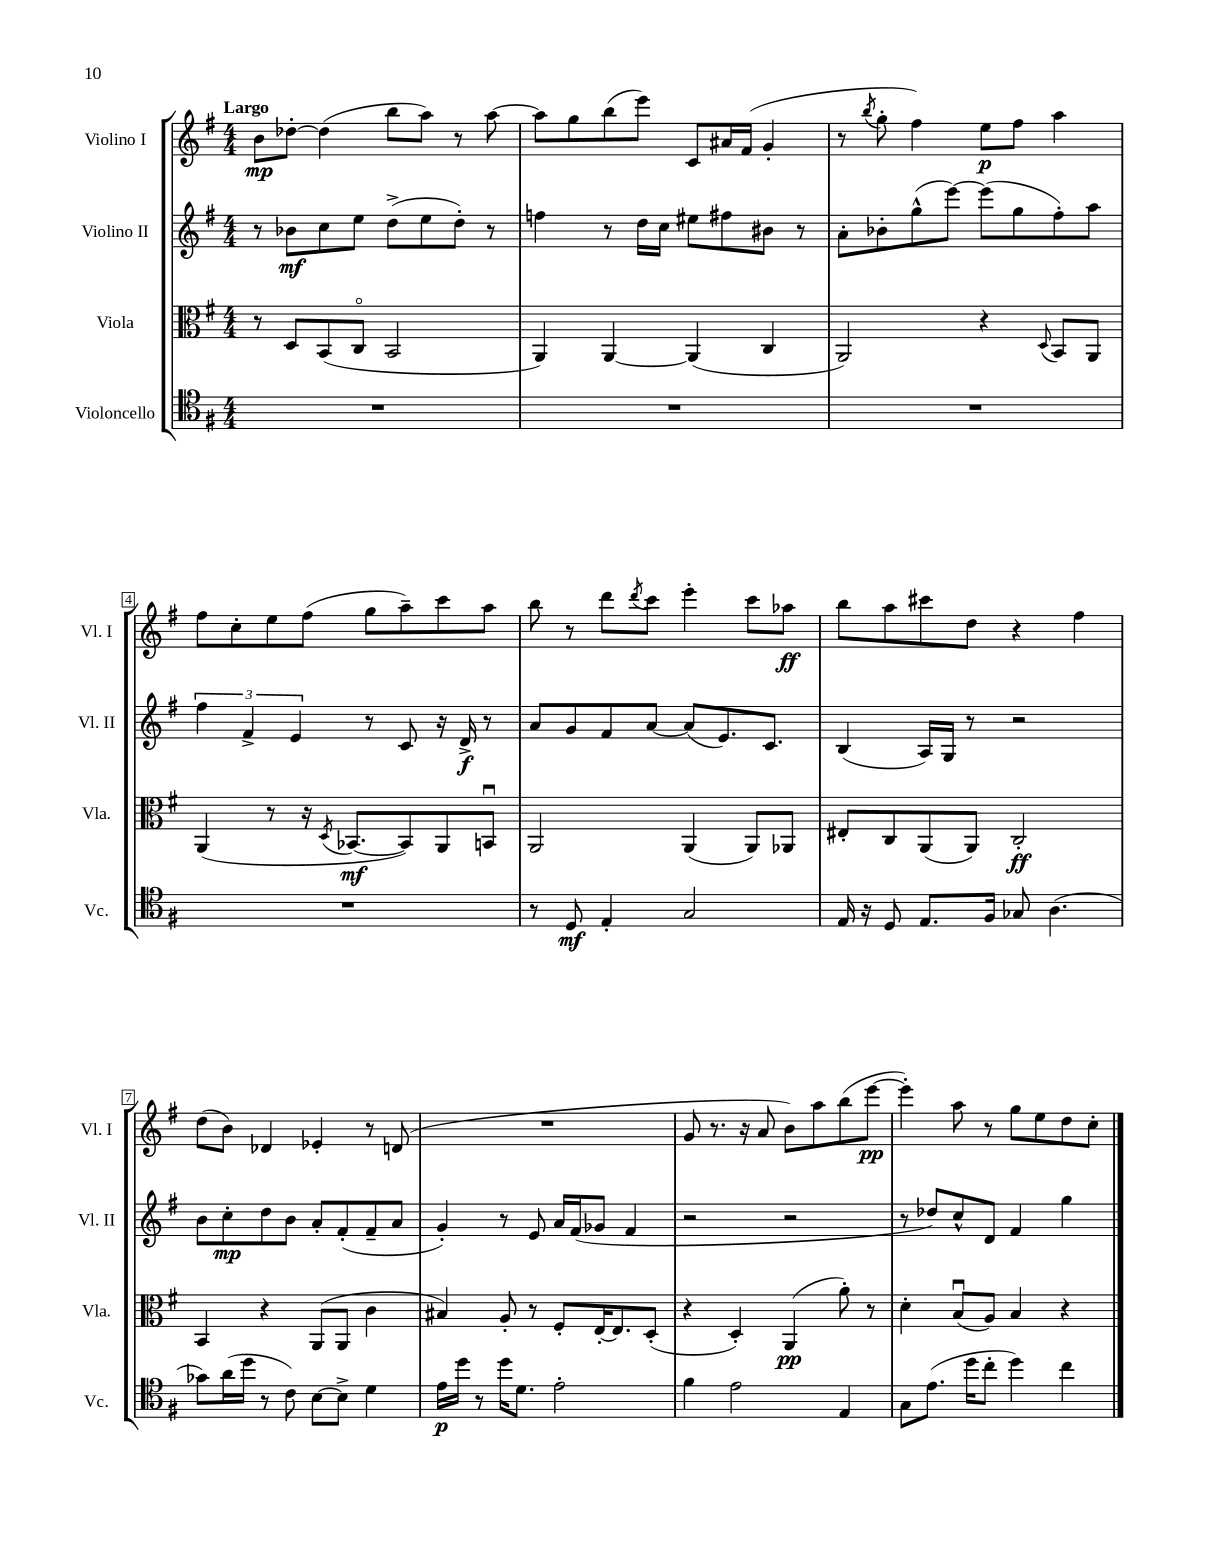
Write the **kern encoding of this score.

**kern	**kern	**kern	**kern
*staff4	*staff3	*staff2	*staff1
*clefC4	*clefC3	*clefG2	*clefG2
*k[f#]	*k[f#]	*k[f#]	*k[f#]
*M4/4	*M4/4	*M4/4	*M4/4
1r	8r	8r	8b\L
.	8D/L	8b-\L	[8dd-'\J
.	(8BB/	8cc\	(4dd-\]
.	8Co/J	8ee\J	.
.	2BB/	(8dd^\L	8bb\L
.	.	8ee\	8aa\J)
.	.	8dd'\J)	8r
.	.	8r	[8aa\
=	=	=	=
1r	4AA/)	4ff\	8aa\]L
.	.	.	8gg\
.	[4AA/	8r	(8bb\
.	.	16dd\LL	8eee\J)
.	.	16cc\JJ	.
.	(4AA/]	8ee#\L	8c/L
.	.	8ff#\	16a#/L
.	.	.	(16f#/JJ
.	4C/	8b#\J	4g'/
.	.	8r	.
=	=	=	=
1r	2AA/)	8a'\L	8r
.	.	.	8qbb/
.	.	8b-'\	8gg'\
.	.	(8gg^^\	4ff#\)
.	.	[8eee\J)	.
.	4r	(8eee\]L	8ee\L
.	.	8gg\	8ff#\J
.	8qqD/	.	.
.	8BB/L	8ff#'\)	4aa\
.	8AA/J	8aa\J	.
=	=	=	=
1r	(4AA/	6ff#\	8ff#\L
.	.	.	8cc'\
.	.	6f#^/	.
.	8r	.	8ee\
.	.	6e/	.
.	16r	.	(8ff#\J
.	8qD/	.	.
.	[8.BB-/L	.	.
.	.	8r	8gg\L
.	8BB-/])	8c/	8aa~\)
.	8AA/	16r	8ccc\
.	.	16d^/	.
.	8BBu/J	8r	8aa\J
=	=	=	=
8r	2AA/	8a/L	8bb\
8D/	.	8g/	8r
4E'/	.	8f#/	8ddd\L
.	.	.	8qddd/
.	.	[8a/J	8ccc\J
2G/	(4AA/	(8a/]L	4eee'\
.	.	8.e/)	.
.	8AA/L)	.	8ccc\L
.	.	8.c/J	.
.	8AA-/J	.	8aa-\J
=	=	=	=
16E/	8E#'/L	(4B/	8bb\L
16r	.	.	.
8D/	8C/	.	8aa\
8.E/L	(8AA/	16A/LL)	8ccc#\
.	.	16G/JJ	.
.	8AA/J)	8r	8dd\J
16F#/Jk	.	.	.
8G-/	2C'/	2r	4r
(4.A\	.	.	.
.	.	.	4ff#\
=	=	=	=
8g-\L)	4BB/	8b\L	(8dd\L
(16a\L	.	8cc'\	8b\J)
16dd\JJ	.	.	.
8r	4r	8dd\	4d-/
8c\)	.	8b\J	.
[8B\L	(8AA/L	8a'/L	4e-'/
8B^\]J	8AA/J	(8f#'/	.
4d\	4c\	8f#~/	8r
.	.	8a/J	(8d/
=	=	=	=
16e\LL	4B#/)	4g'/)	1r
16dd\JJ	.	.	.
8r	.	.	.
16dd\LK	8A'/	8r	.
8.d\J	.	.	.
.	8r	8e/	.
2e'\	8F#'/L	16a/LL	.
.	.	(16f#/J	.
.	[16E'/K	8g-/J	.
.	8.E/]	.	.
.	.	4f#/	.
.	(8D'/J	.	.
=	=	=	=
4f#\	4r	2r	8g/
.	.	.	8.r
2e\	4D'/)	.	.
.	.	.	16r
.	.	.	8a/
.	(4AA/	2r	8b\L)
.	.	.	8aa\
4E/	8a'\)	.	(8bb\
.	8r	.	[8eee\J
=	=	=	=
8G\L	4d'\	8r	4eee'\])
(8.e\J	.	8dd-/L)	.
.	(8Bu/L	8cc^^/	8aa\
16dd\LK	.	.	.
8cc'\J	8A/J)	8d/J	8r
4dd\)	4B/	4f#/	8gg\L
.	.	.	8ee\
4cc\	4r	4gg\	8dd\
.	.	.	8cc'\J
==	==	==	==
*-	*-	*-	*-
